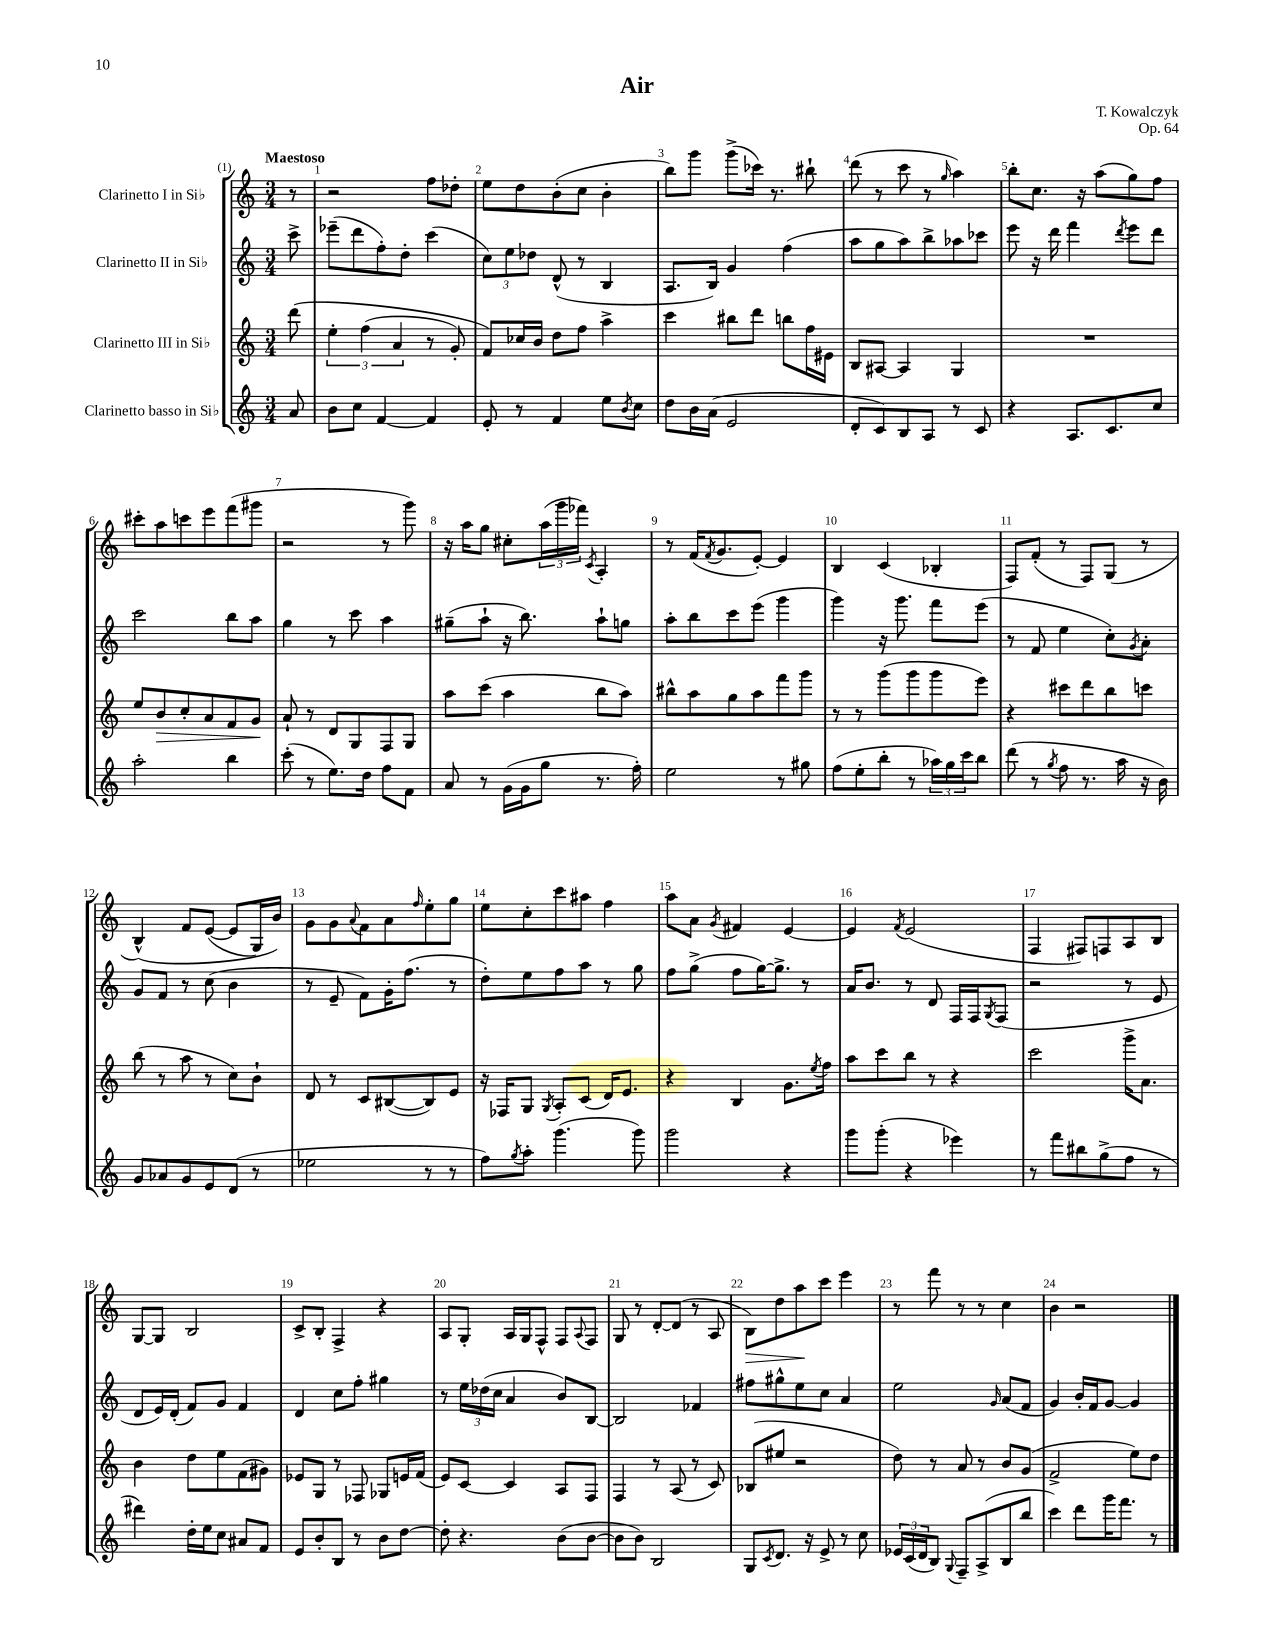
\header { title = "Air" composer = "T. Kowalczyk" opus = "Op. 64" }
<<
\new StaffGroup <<
\new Staff = "s0" \with { instrumentName = "Clarinetto I in Sib" } {
    \clef treble \key c \major \numericTimeSignature \time 3/4 \partial 8 \tempo "Maestoso"
    r8 |
    r2 f''8 des''8-. |
    e''8 d''8 b'8-.( c''8 b'4-. |
    b''8) g'''8 g'''8->( ces'''16) r8. bis''8-! |
    d'''8( r8 c'''8 r8 \grace { g''16 } a''4) |
    b''8-. c''8. r16 a''8( g''8) f''8 |
    cis'''8-. a''8 c'''8 e'''8 f'''8( gis'''8 |
    r2 r8 g'''8) |
    r16 a''16 g''8 cis''8-. \tuplet 3/2 { a''16( g'''16 fes'''16) } \acciaccatura { c'8 } a4-. |
    r8 f'16( \acciaccatura { f'8 } g'8. e'8~-.) e'4 |
    b4 c'4( bes4-. |
    f8) f'8-.( r8 f8) g8( r8 |
    b4-^)\( f'8 e'8~( e'8 g16) b'16\) |
    g'8 g'8 \appoggiatura { a'8 } f'8 a'8 \grace { f''16 } e''8-. g''8 |
    e''8 c''8-. c'''8 ais''8 f''4 |
    a''8 a'8 \acciaccatura { g'8 } fis'4 e'4~ |
    e'4 \acciaccatura { f'8 } e'2( |
    f4 fis8) f8 a8 b8 |
    g8~ g8 b2 |
    c'8-> b8-. f4-> r4 |
    a8 g8-. a16 g16 f8-^ f8 \appoggiatura { a8 } f8 |
    g8 r8 d'8~-. d'8( r8 a8 |
    b8\>) d''8 a''8\! c'''8 e'''4 |
    r8 f'''8 r8 r8 c''4 |
    b'4 r2 \bar "|." |
}
\new Staff = "s1" \with { instrumentName = "Clarinetto II in Sib" } {
    \clef treble \key c \major \numericTimeSignature \time 3/4 \partial 8
    c'''8-> |
    ees'''8--( d'''8 f''8-.) d''8-. c'''4( |
    \tuplet 3/2 { c''8) e''8 des''8 } d'8-^( r8 b4 |
    a8. b16) g'4 f''4( |
    a''8 g''8 a''8) b''8-> aes''8 ces'''8 |
    e'''8 r16 d'''16 f'''4 \acciaccatura { d'''8 } e'''8 d'''8 |
    c'''2 b''8 a''8 |
    g''4 r8 c'''8 a''4 |
    gis''8--( a''8-! r16 b''8.) a''8-! g''8 |
    a''8-. b''8 c'''8 e'''8( g'''4 |
    g'''4) r16 g'''8. f'''8 e'''8( |
    r8 f'8 e''4 c''8-.) \acciaccatura { g'8 } a'8-. |
    g'8 f'8 r8 c''8( b'4 |
    r8 e'8-- f'8) g'16-. f''8.( r8 |
    d''8-.) e''8 f''8 a''8 r8 g''8 |
    f''8 g''8->( f''8 g''16~) g''8.-> r8 |
    a'16 b'8. r8 d'8 f16 f16 \acciaccatura { g8 } f8( |
    r2 r8 e'8 |
    d'8 e'16) d'16-.( f'8) g'8 f'4 |
    d'4 c''8 f''8-. gis''4 |
    r8 \tuplet 3/2 { e''16 des''16( c''16 } a'4 b'8) b8~ |
    b2 fes'4 |
    fis''8 gis''8-^ e''8 c''8 a'4 |
    e''2 \grace { g'16 } a'8( f'8 |
    g'4) b'16-. f'16 g'8~ g'4 \bar "|." |
}
\new Staff = "s2" \with { instrumentName = "Clarinetto III in Sib" } {
    \clef treble \key c \major \numericTimeSignature \time 3/4 \partial 8
    d'''8\( |
    \tuplet 3/2 { e''4-. f''4( a'4 } r8 g'8-.) |
    f'8\) ces''16 b'16 d''8 f''8 a''4-> |
    c'''4 bis''8 d'''8 b''8 f''16 eis'16 |
    b8 ais8~ ais4 g4 |
    R2. |
    e''8 b'8\> c''8-. a'8 f'8 g'8\! |
    a'8-! r8 d'8 g8 f8 g8 |
    a''8 c'''8( a''4 b''8 a''8) |
    bis''8-^ a''8 g''8 a''8 f'''8 g'''8 |
    r8 r8 g'''8( g'''8 g'''8 e'''8) |
    r4 cis'''8 d'''8 b''8 c'''8 |
    b''8( r8 a''8 r8 c''8) b'8-! |
    d'8 r8 c'8 bis8~( bis8) e'8 |
    r16 fes16 g8 \acciaccatura { g8 } a8-. c'8( d'16) e'8. |
    r4 b4 g'8. \acciaccatura { e''8 } f''16 |
    a''8 c'''8 b''8 r8 r4 |
    c'''2 g'''16-> a'8. |
    b'4 d''8 e''8 f'8( gis'8) |
    ees'8 g8 r8 fes8 ges8 e'16 f'16( |
    e'8) c'8~ c'4 a8 f8 |
    f4 r8 a8( r8 c'8) |
    bes8( eis''8 r2 |
    d''8) r8 a'8 r8 b'8 g'8( |
    f'2-> e''8) d''8 \bar "|." |
}
\new Staff = "s3" \with { instrumentName = "Clarinetto basso in Sib" } {
    \clef treble \key c \major \numericTimeSignature \time 3/4 \partial 8
    a'8 |
    b'8 c''8 f'4~ f'4 |
    e'8-. r8 f'4 e''8 \acciaccatura { b'8 } c''8 |
    d''8 b'16 a'16( e'2 |
    d'8-. c'8) b8 a8 r8 c'8 |
    r4 a8. c'8. c''8 |
    a''2-. b''4 |
    c'''8-.( r8 e''8.) d''16 f''8 f'8 |
    a'8 r8 g'16( g'16 g''8 r8. f''16-.) |
    e''2 r8 gis''8 |
    f''8( e''8-. b''8-. r8 \tuplet 3/2 { aes''16) g''16 c'''16 } b''8 |
    d'''8( r8 \acciaccatura { g''8 } f''8 r8. a''16 r16 b'16) |
    g'8 aes'8 g'8 e'8 d'8( r8 |
    ees''2 r8 r8 |
    f''8) \acciaccatura { g''8 } a''8-. g'''4.( g'''8) |
    g'''2 r4 |
    g'''8 g'''8-.( r4 ees'''4) |
    r8 f'''8 bis''8 g''8->( f''8 r8 |
    dis'''4) d''16-. e''16 c''8 ais'8 f'8 |
    e'8 b'8-. b8 r8 b'8 d''8~ |
    d''8-. r4. b'8( b'8~ |
    b'8 b'8) b2 |
    g8 \acciaccatura { c'8 } d'8. r16 e'8-> r8 c''8 |
    \tuplet 3/2 { ees'16 c'16( d'16 } b8) \appoggiatura { g8 } f8-- a8->( b8 b''8 |
    c'''4) d'''8 g'''16 f'''8. r8 \bar "|." |
}
>>
>>
\layout { \context { \Score \override BarNumber.break-visibility = ##(#f #t #t) barNumberVisibility = #all-bar-numbers-visible } }
